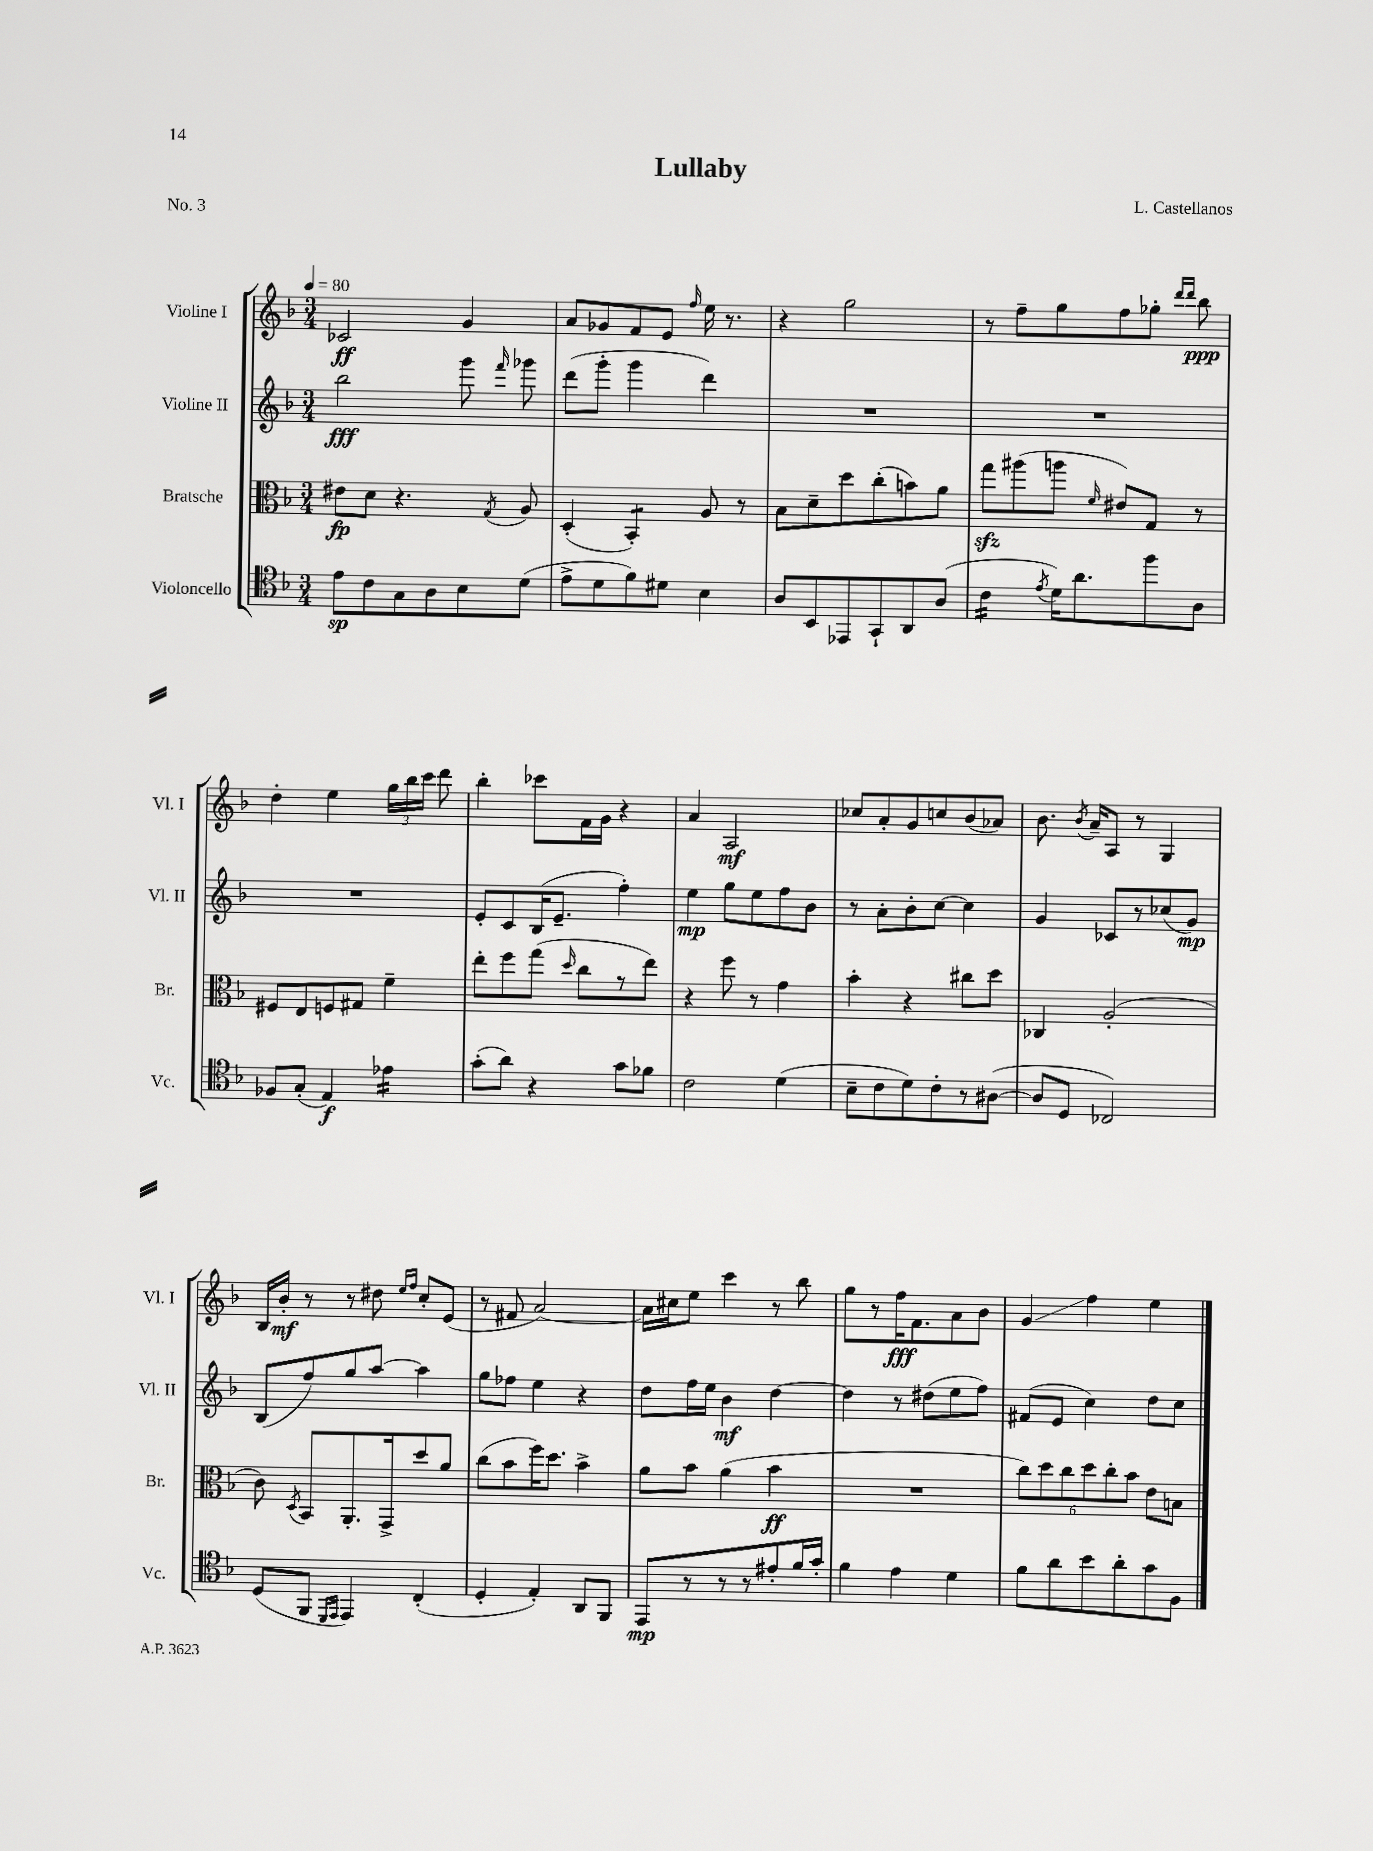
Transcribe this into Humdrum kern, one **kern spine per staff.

**kern	**kern	**kern	**kern
*staff4	*staff3	*staff2	*staff1
*clefC4	*clefC3	*clefG2	*clefG2
*k[b-]	*k[b-]	*k[b-]	*k[b-]
*M3/4	*M3/4	*M3/4	*M3/4
*MM80	*MM80	*MM80	*MM80
8e\L	8e#\L	2bb-\	2c-/
8c\	8d\J	.	.
8G\	4.r	.	.
8A\	.	.	.
8B-\	.	8ggg\	4g/
.	8qG/	16qqfff/	.
(8d\J	8A/	8ggg-\	.
=	=	=	=
8e^\L	(4D'/	(8ddd\L	8a/L
8d\	.	8ggg'\J	8g-/
8f\)	4BB-'/)	4ggg\	8f/
8d#\J	.	.	8e/J
.	.	.	16qqff/
4B-\	8A/	4ddd\)	16ee\
.	.	.	8.r
.	8r	.	.
=	=	=	=
8A/L	8B-\L	2.r	4r
8BB-/	8d~\	.	.
8EE-/	8dd\	.	2gg\
8GG`/	(8cc'\	.	.
8AA/	8b\)	.	.
(8A/J	8a\J	.	.
=	=	=	=
4c\	8gg\L	2.r	8r
.	(8aa#\	.	8ff~\L
8qe/	.	.	.
16d\LK)	8aa\J	.	8gg\
8.a\	.	.	.
.	16qqf/	.	.
.	8e#/L)	.	8ff\
8ff\	8G/J	.	8gg-'\J
.	.	.	16qqddd/LL
.	.	.	16qqddd/JJ
8A\J	8r	.	8bb-\
=	=	=	=
8F-/L	8F#/L	2.r	4dd'\
(8G'/J	8E/	.	.
4E/)	8F/	.	4ee\
.	8G#/J	.	.
4e-\	4f~\	.	24gg\LL
.	.	.	24bb-\
.	.	.	24ccc\JJ
.	.	.	8ddd\
=	=	=	=
(8g'\L	8ee'\L	8e'/L	4bb-'\
8a\J)	8ff\	8c/	.
4r	(8gg\J	(16B-/K	8ccc-\L
.	.	8.e~/J	.
.	16qqdd/	.	.
.	8cc\L	.	16f\L
.	.	.	16g\JJ
8g\L	8r	4ff'\)	4r
8f-\J	8ee\J)	.	.
=	=	=	=
2c\	4r	4ee\	4a/
.	8ff\	8gg\L	2A/
.	8r	8ee\	.
(4d\	4g\	8ff\	.
.	.	8b-\J	.
=	=	=	=
8B-~\L	4b-'\	8r	8cc-/L
8c\	.	8a'\L	8a'/
8d\)	4r	8b-'\	8g/
8c'\	.	[8cc\J	8cc/
8r	8cc#\L	4cc\]	(8b-/
([8A#\J	8dd\J	.	8a-/J)
=	=	=	=
8A#/]L	4C-/	4g/	8.b-\
8D/J	.	.	.
.	.	.	8qb-/
.	.	.	16a~/LK
2C-/)	(2A'/	8c-/L	8A/J
.	.	8r	8r
.	.	(8cc-/	4G/
.	.	8g/J)	.
=	=	=	=
(8D/L	8c\)	(8B-/L	16B-/LL
.	.	.	16b-'/JJ
.	8qD/	.	.
8FF/J	8BB-/L	8ff/)	8r
16qqDD/LL	.	.	.
16qqEE/JJ	.	.	.
4EE/)	8.AA'/	8gg/	8r
.	.	[8aa/J	8dd#\
.	16GG^/k	.	.
.	.	.	16qqee/LL
.	.	.	16qqff/JJ
(4C'/	8dd/	4aa\]	8cc'/L
.	8a/J	.	(8e/J
=	=	=	=
4D'/	(8cc\L	8gg\L	8r
.	8b-\	8ff-\J	8f#/
4E'/)	16ff\K)	4ee\	[2a/)
.	8.dd\J	.	.
8AA/L	4b-^\	4r	.
8FF/J	.	.	.
=	=	=	=
8EE/L	8a\L	8dd\L	16a\]LL
.	.	.	16cc#\J
8r	8b-\J	16ff\L	8ee\J
.	.	16ee\JJ	.
8r	(4a\	4b-\	4ccc\
8r	.	.	.
8e#'/	4b-\	[4dd\	8r
16f/L	.	.	8bb-\
16g'/JJ	.	.	.
=	=	=	=
4f\	2.r	4dd\]	8gg\L
.	.	.	8r
4e\	.	8r	16ff\K
.	.	.	8.f\
.	.	(8dd#\L	.
4d\	.	8ee\	8a\
.	.	8ff\J)	8b-\J
=	=	=	=
8f\L	12cc\L)	(8f#/L	4g/
.	12dd\	.	.
8a\	.	8e/J	.
.	12cc\	.	.
8b-\	12dd\	4cc\)	4ff\
.	12cc'\	.	.
8a'\	.	.	.
.	12b-\J	.	.
8g\	8e\L	8dd\L	4ee\
8F\J	8B\J	8cc\J	.
==	==	==	==
*-	*-	*-	*-
